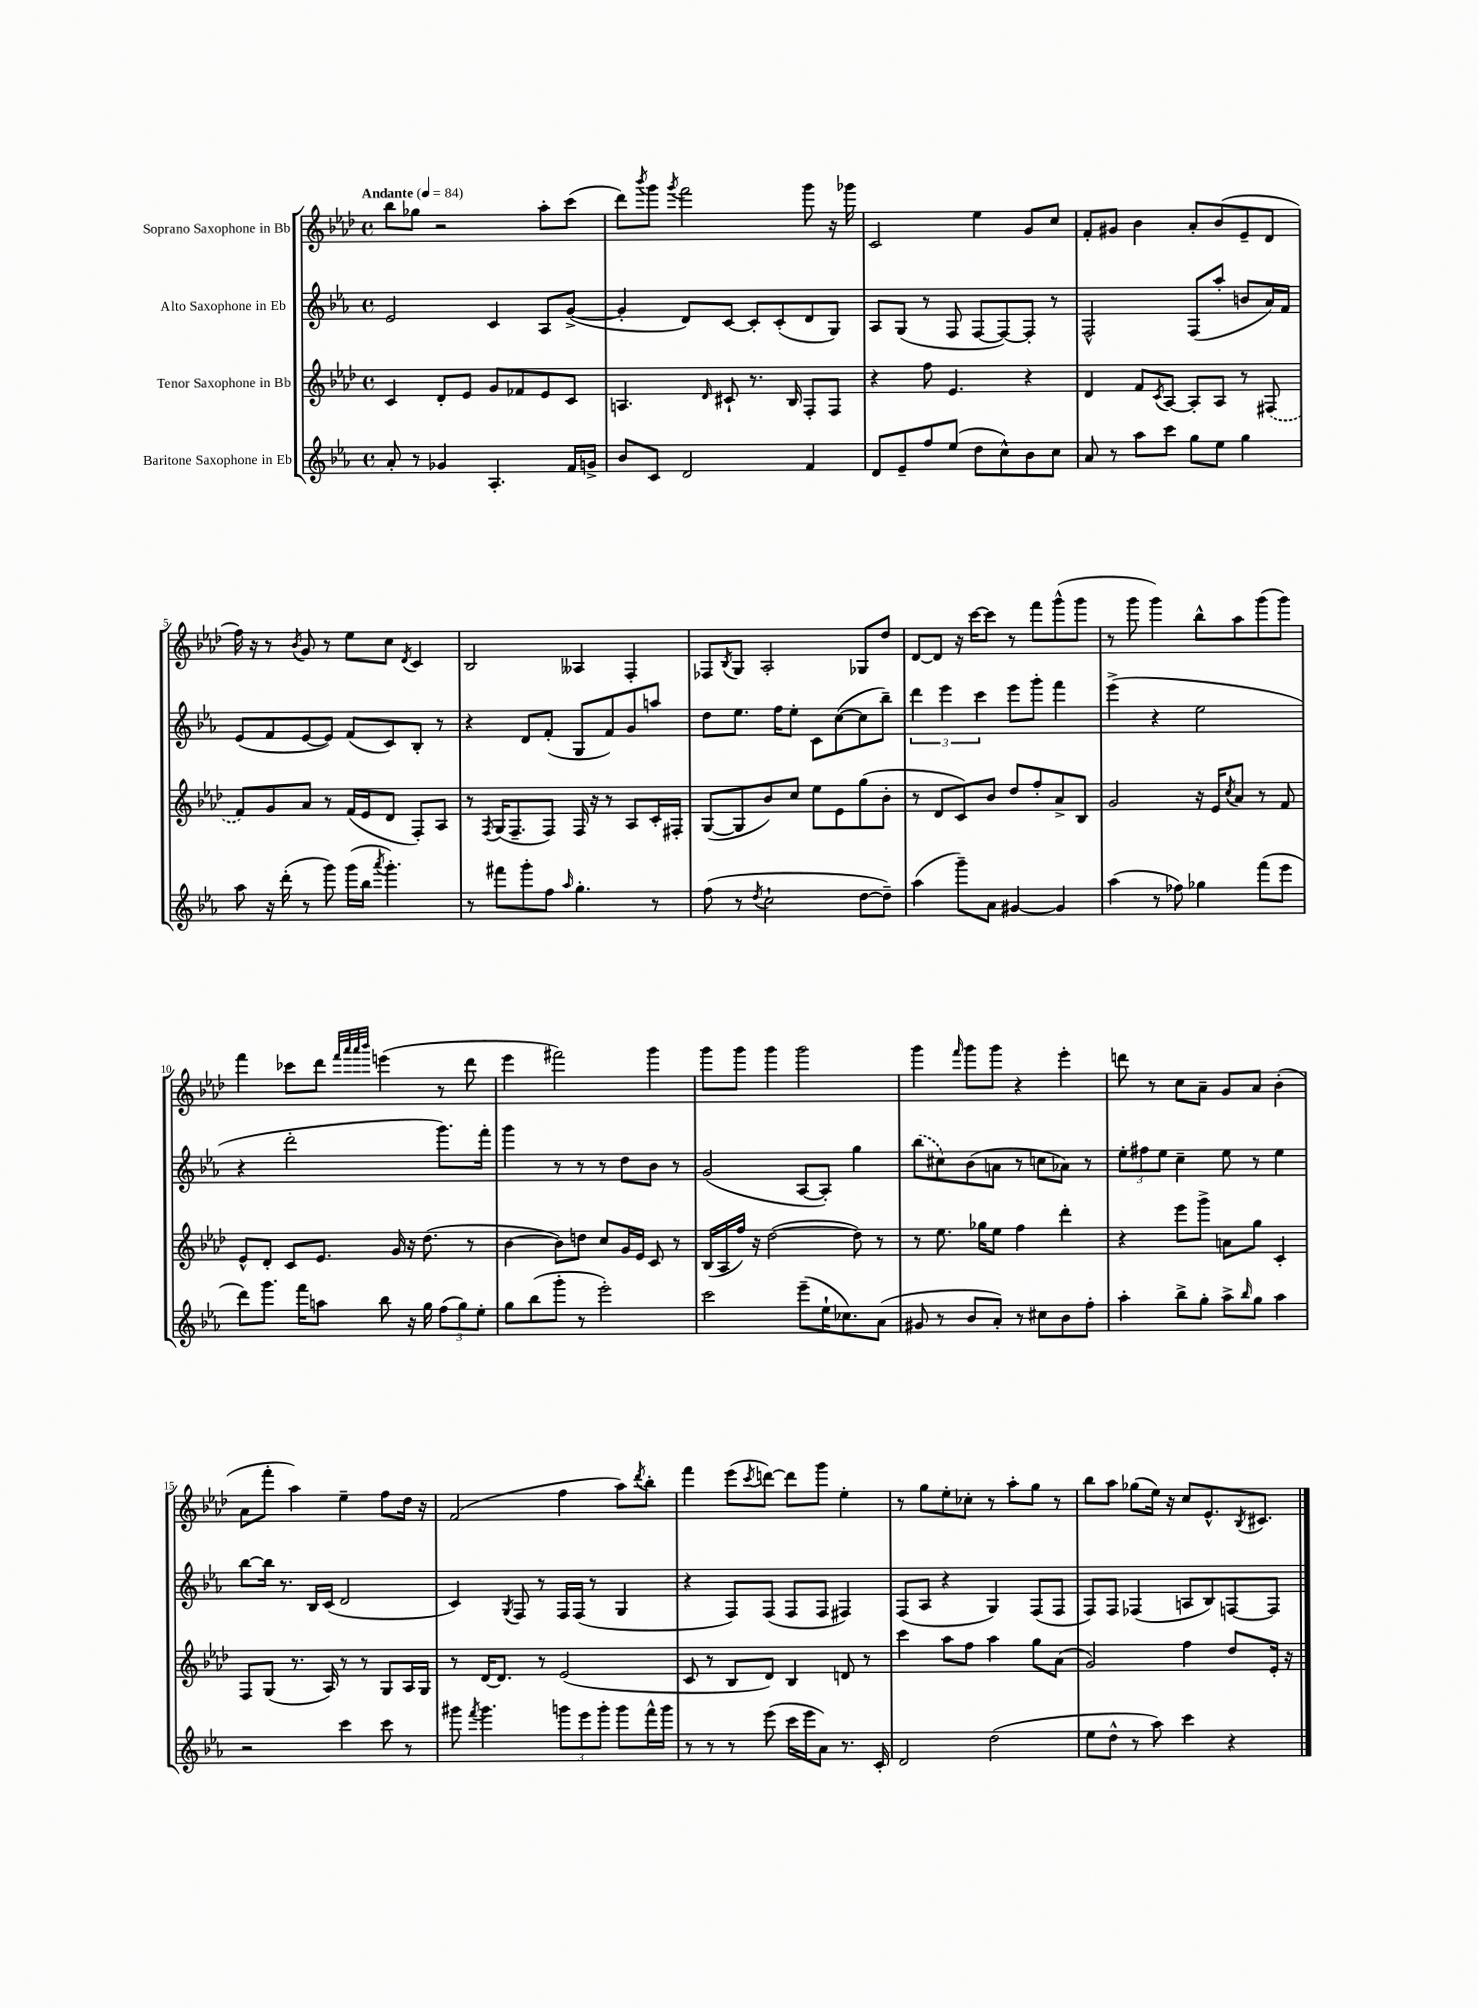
<<
\new StaffGroup <<
\new Staff = "s0" \with { instrumentName = "Soprano Saxophone in Bb" } {
    \clef treble \key aes \major \defaultTimeSignature \time 4/4 \tempo "Andante" 4 = 84
    bes''8 ges''8 r2 aes''8-. c'''8( |
    des'''8) \acciaccatura { bes'''8 } g'''8 \acciaccatura { g'''8 } f'''2 g'''8 r16 ges'''16 |
    c'2 ees''4 g'8 c''8 |
    f'8-. gis'8 bes'4 aes'8-. bes'8( ees'8-- des'8 |
    f''16) r16 r8 \acciaccatura { bes'8 } g'8 r8 ees''8 c''8 \acciaccatura { des'8 } c'4 |
    bes2 aeses4 f4-. |
    fes8 \acciaccatura { bes8 } g8 aes2-. ges8 des''8 |
    des'8~ des'8 r16 c'''16~ c'''8 r8 f'''8 g'''8-^( g'''8 |
    r8 g'''8 g'''4) bes''8-^ aes''8 g'''8( g'''8) |
    f'''4 ces'''8 des'''8 \grace { f'''32 aes'''32 aes'''32 bes'''32 } e'''4( r8 des'''8 |
    ees'''4 fis'''2) g'''4 |
    g'''8 g'''8 g'''4 g'''2 |
    g'''4 \grace { f'''16 } g'''8 g'''8 r4 ees'''4-. |
    d'''8 r8 c''8 aes'8-- g'8 aes'8 bes'4-.( |
    aes'8 f'''8-. aes''4) ees''4-- f''8 des''16 r16 |
    f'2( f''4 aes''8) \acciaccatura { des'''8 } bes''8-. |
    f'''4 ees'''8( \acciaccatura { c'''8 } d'''8~) d'''8 g'''8 ees''4-. |
    r8 g''8 ees''8-. ces''8-. r8 aes''8-. g''8 r8 |
    bes''8 aes''8 ges''8( ees''16) r16 c''8 ees'8.-^ \acciaccatura { bes8 } cis'8. \bar "|." |
}
\new Staff = "s1" \with { instrumentName = "Alto Saxophone in Eb" } {
    \clef treble \key ees \major \defaultTimeSignature \time 4/4
    ees'2 c'4 aes8 g'8~->( |
    g'4-. d'8) c'8~ c'8-. c'8-.( d'8 g8) |
    aes8 g8( r8 f8 f8~ f8~) f8-. r8 |
    f2-^ f8( aes''8-. b'8 aes'16) f'16 |
    ees'8( f'8 ees'8~ ees'8) f'8( c'8) bes8-. r8 |
    r4 d'8 f'8-.( g8 f'8) g'8 a''8 |
    d''8 ees''8. f''16 ees''8-. c'8 c''8~( c''8 bes''8--) |
    \tuplet 3/2 { d'''4 ees'''4 c'''4 } ees'''8 g'''8-. f'''4 |
    ees'''4->( r4 ees''2 |
    r4 d'''2-. g'''8.) f'''16-. |
    g'''4 r8 r8 r8 d''8 bes'8 r8 |
    g'2( aes8~ aes8-.) g''4 |
    \once \slurDashed bes''8( cis''8) bes'8( a'8 r8 c''8 aes'8) r8 |
    \tuplet 3/2 { ees''8-. fis''8 ees''8 } c''4-- ees''8 r8 ees''4 |
    bes''8~ bes''16 r8. bes16 c'16( d'2 |
    c'4) \acciaccatura { g8 } f8 r8 f16 f16( r8 g4 |
    r4 f8) f8( f8 f8 fis4) |
    f8( aes8 r4 g4) f8( f8 |
    f8) f8 fes4( a8 bes8) f8~ f8 \bar "|." |
}
\new Staff = "s2" \with { instrumentName = "Tenor Saxophone in Bb" } {
    \clef treble \key aes \major \defaultTimeSignature \time 4/4
    c'4 des'8-. ees'8 g'8 fes'8 ees'8 c'8 |
    a4. \grace { des'16 } cis'8-! r8. bes16 f8-. f8 |
    r4 f''8 ees'4. r4 |
    des'4 f'8 \acciaccatura { c'8 } aes8~ aes8-. aes8 r8 \once \slurDashed fis8( |
    f'8) g'8 aes'8 r8 f'16( ees'16 des'8 f8-.) aes8 |
    r8 \acciaccatura { f8 } g16( f8.-- f8) f16 r16 r8 aes8 c'16-. fis16-. |
    g8~( g8 bes'8) c''8 ees''8 ees'8 g''8( bes'8-. |
    r8 des'8 c'8) bes'8 des''8 f''8-. aes'8-> bes8 |
    g'2 r16 ees'16 \acciaccatura { c''8 } aes'8 r8 f'8 |
    ees'8-^ des'8-. c'8 ees'8. g'16 r16 des''8.( r8 |
    bes'4~ bes'8) d''8 c''8 g'16 ees'16 c'8 r8 |
    bes16( aes16 f''16) r16 des''2~( des''8) r8 |
    r8 ees''8. ges''16 ees''8 f''4 des'''4-. |
    r4 ees'''8 g'''8-> a'8 g''8 c'4-. |
    f8 g8( r8. aes16) r8 r8 g8 aes16 g16 |
    r8 des'16~ des'8. r8 ees'2( |
    c'8 r8 bes8 des'8) bes4 d'8 r8 |
    c'''4 aes''8 f''8 aes''4 g''8 aes'8( |
    g'2) f''4 des''8 ees'16-. r16 \bar "|." |
}
\new Staff = "s3" \with { instrumentName = "Baritone Saxophone in Eb" } {
    \clef treble \key ees \major \defaultTimeSignature \time 4/4
    aes'8-. r8 ges'4 aes4.-. f'16 g'16-> |
    bes'8 c'8 d'2 f'4 |
    d'8 ees'8-- f''8 ees''8( d''8 c''8-^) bes'8 c''8 |
    aes'8 r8 aes''8 c'''8 g''8 ees''8 g''4 |
    aes''8 r16 d'''16-.( r8 g'''8) g'''16( bes''16 \acciaccatura { aes'''8 } g'''4.-.) |
    r8 fis'''8 g'''8-. f''8 \grace { aes''16 } g''4.-. r8 |
    f''8( r8 \acciaccatura { d''8 } c''2-! d''8~ d''8--) |
    aes''4( g'''8--) aes'8 gis'4~ gis'4 |
    aes''4( r8 fes''8) ges''4 f'''8( ees'''8 |
    d'''8) g'''8. f'''16 a''8 bes''8 r16 g''16 \tuplet 3/2 { f''8( g''8) ees''8-. } |
    g''8 bes''8( g'''8-. r8 ees'''2-.) |
    c'''2 ees'''8--( ees''16-! ces''8.) aes'8( |
    gis'8 r8 bes'8 aes'8-.) r8 cis''8 bes'8 f''8-. |
    aes''4-. bes''8-> g''8-. aes''8-> \grace { bes''16 } g''8 aes''4 |
    r2 c'''4 c'''8 r8 |
    gis'''8 \acciaccatura { f'''8 } gis'''4. \tuplet 3/2 { g'''8 ees'''8 g'''8-. } g'''8 f'''16-^ g'''16 |
    r8 r8 r8 ees'''8( c'''16 ees'''16 aes'8) r8. c'16-. |
    d'2 d''2( |
    ees''8 d''8-^ r8 aes''8) c'''4 r4 \bar "|." |
}
>>
>>
